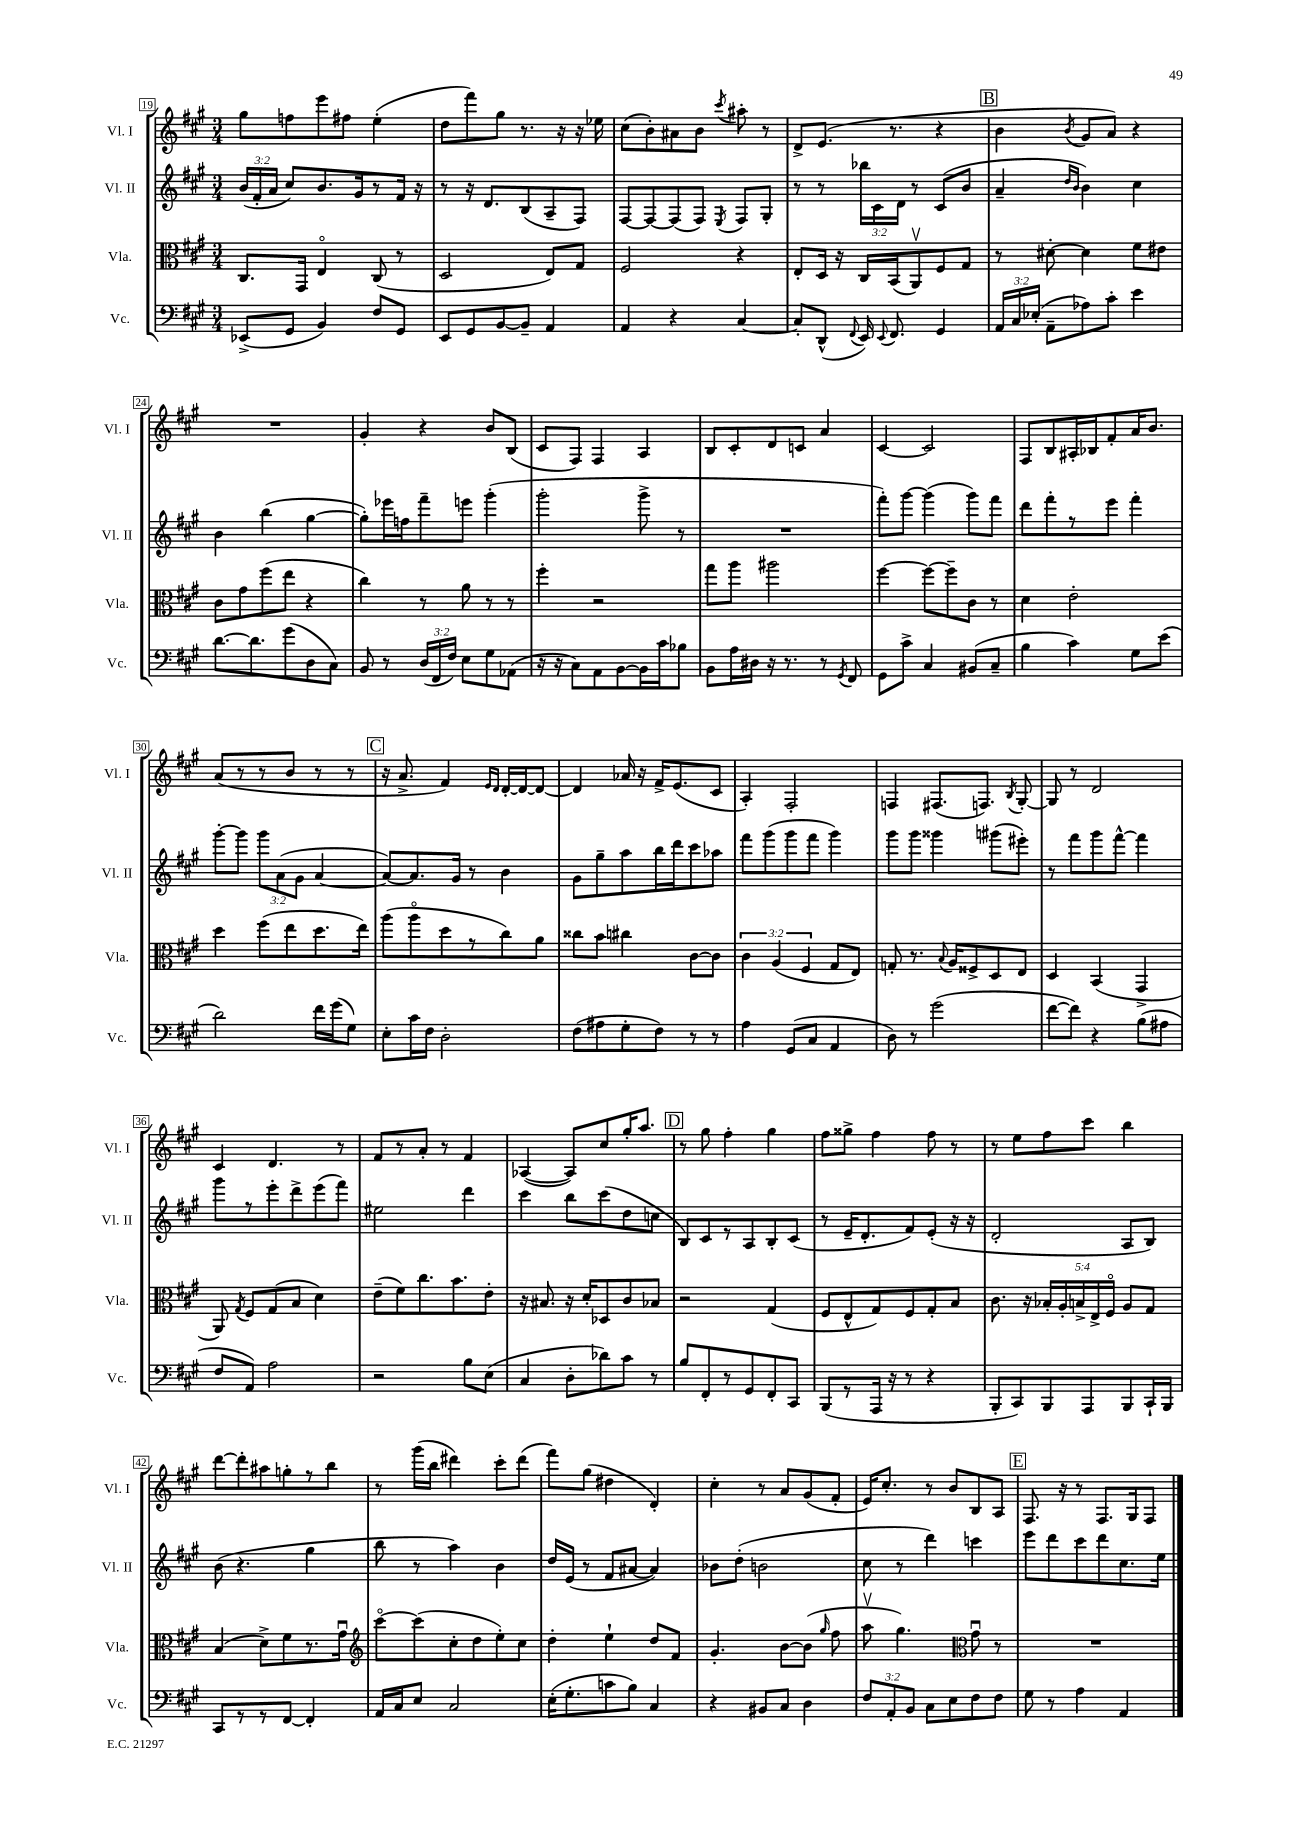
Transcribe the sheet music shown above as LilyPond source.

<<
\new StaffGroup <<
\new Staff = "s0" \with { instrumentName = "Vl. I" shortInstrumentName = "Vl. I" } {
    \clef treble \key a \major \numericTimeSignature \time 3/4
    \autoBeamOff gis''8[ f''8 e'''8 fis''8] e''4-.( |
    d''8[ fis'''8) gis''8] r8. r16 r16 ees''16 |
    cis''8[( b'8-.) ais'8 b'8] \acciaccatura { cis'''8 } ais''8-. r8 |
    d'8[-> e'8.]( r8. r4 |
    \mark \markup { \box "B" } b'4 \acciaccatura { b'8 } gis'8[ a'8]) r4 |
    R2. |
    gis'4-. r4 b'8[ b8]( |
    cis'8[ fis8]) fis4 a4 |
    b8[ cis'8-. d'8 c'8] a'4 |
    cis'4~ cis'2 |
    fis8[ b8 ais16-. bes16 fis'8-. a'16 b'8.] |
    a'8[( r8 r8 b'8] r8 r8 |
    \mark \markup { \box "C" } r16 a'8.-> fis'4) \grace { e'16[ d'16] } d'16[~-. d'16~ d'8]~ |
    d'4 aes'16 r16 fis'16[-> e'8.( cis'8] |
    a4-.) fis2-. |
    f4 fis8.[( f8.]) \acciaccatura { b8 } gis8~-. |
    gis8 r8 d'2 |
    cis'4 d'4. r8 |
    fis'8[ r8 a'8]-. r8 fis'4 |
    aes4~( aes8[) cis''8 gis''16-. a''8.] |
    \mark \markup { \box "D" } r8 gis''8 fis''4-. gis''4 |
    fis''8[ gisis''8]-> fis''4 fis''8 r8 |
    r8 e''8[ fis''8 cis'''8] b''4 |
    d'''8[~ d'''8-. ais''8 g''8-. r8 b''8] |
    r8 gis'''16[( b''16] dis'''4) cis'''8[-. dis'''8]( |
    fis'''8[) gis''8]( dis''4 d'4-.) |
    cis''4-. r8 a'8[ gis'8( fis'8]-. |
    e'16[) cis''8.]-. r8 b'8[ b8 a8] |
    \mark \markup { \box "E" } fis8. r16 r8 fis8.[ gis16 fis8] \bar "|." |
}
\new Staff = "s1" \with { instrumentName = "Vl. II" shortInstrumentName = "Vl. II" } {
    \clef treble \key a \major \numericTimeSignature \time 3/4 \override Staff.TupletNumber.text = #tuplet-number::calc-fraction-text
    \autoBeamOff \tuplet 3/2 { b'16[( fis'16-. a'16] } cis''8[) b'8. gis'16 r8 fis'16] r16 |
    r8 r16 d'8.[ b8( a8-- fis8]) |
    fis8[~ fis8~ fis8( fis8]) \acciaccatura { e8 } fis8[ gis8]-. |
    r8 r8 \tuplet 3/2 { bes''16[ cis'16 d'16] } r8 cis'8[( b'8] |
    \mark \markup { \box "B" } a'4-- \grace { d''16[ b'16] } b'4) cis''4 |
    b'4 b''4( gis''4~ |
    gis''8[-.) ees'''16 f''16 fis'''8-- e'''8] gis'''4-.( |
    gis'''2-. gis'''8-> r8 |
    R2. |
    fis'''8[-.) gis'''8]~ gis'''4( gis'''8[) fis'''8] |
    d'''8[ fis'''8-. r8 e'''8] fis'''4-. |
    gis'''8[~-. gis'''8] \tuplet 3/2 { gis'''8[ a'8( gis'8] } a'4~ |
    \mark \markup { \box "C" } a'8[~) a'8. gis'16] r8 b'4 |
    gis'8[ gis''8-- a''8 b''16 d'''16 cis'''8 aes''8] |
    fis'''8[ gis'''8( gis'''8 fis'''8] gis'''4) |
    gis'''8[ gis'''8] gisis'''4 gis'''8[( eis'''8]-.) |
    r8 fis'''8[ gis'''8 fis'''8]~-^ fis'''4 |
    gis'''8[ r8 e'''8-. d'''8-> e'''8( fis'''8]) |
    eis''2 d'''4 |
    cis'''4 b''8[ cis'''8( d''8 c''8] |
    \mark \markup { \box "D" } b8[) cis'8 r8 a8 b8-. cis'8]( |
    r8 e'16[-- d'8.-. fis'8) e'8]-.( r16 r16 |
    d'2-. a8[ b8]) |
    b'8( r4. gis''4 |
    b''8 r8 a''4) b'4 |
    d''16[ e'16]( r8 fis'8[ ais'8]~ ais'4) |
    bes'8[ d''8]-.( b'2 |
    cis''8 r8 d'''4) c'''4 |
    \mark \markup { \box "E" } e'''8[ d'''8 cis'''8 d'''8 cis''8. e''16] \bar "|." |
}
\new Staff = "s2" \with { instrumentName = "Vla." shortInstrumentName = "Vla." } {
    \clef alto \key a \major \numericTimeSignature \time 3/4 \override Staff.TupletNumber.text = #tuplet-number::calc-fraction-text
    \autoBeamOff cis8.[ gis,16] e4\flageolet cis8( r8 |
    d2 e8[) gis8] |
    fis2 r4 |
    e8[-. d16] r16 cis16[ b,16( a,8\upbow) fis8 gis8] |
    \mark \markup { \box "B" } r8 dis'8~-. dis'4 fis'8[ eis'8] |
    cis'8[ gis'8 fis''8( e''8] r4 |
    cis''4) r8 a'8 r8 r8 |
    fis''4-. r2 |
    gis''8[ a''8] ais''2 |
    fis''4~ fis''8[~ fis''8-- cis'8] r8 |
    d'4 e'2-. |
    d''4 fis''8[( e''8 d''8. e''16]) |
    \mark \markup { \box "C" } a''8[( a''8\flageolet d''8 r8 cis''8) a'8] |
    cisis''8[ b'8] cis''4 cis'8[~ cis'8] |
    \tuplet 3/2 { cis'4 a4( fis4 } gis8[ e8]) |
    g8-. r8. \appoggiatura { b8 } a16[ fisis8-> d8 e8] |
    d4 b,4( gis,4-> |
    a,8) \acciaccatura { gis8 } fis8[ gis8( b8] d'4) |
    e'8[--( fis'8) cis''8. b'8. e'8]-. |
    r16 bis8. r16 d'16[-. des8 cis'8 bes8] |
    \mark \markup { \box "D" } r2 gis4( |
    fis8[ e8-^ gis8) fis8 gis8-. b8] |
    cis'8. r16 \tuplet 5/4 { bes16[-. a16-. b16-> e16-> fis16]\flageolet } a8[ gis8] |
    b4( d'8[->) fis'8 r8. gis'16]\downbow |
    \clef treble cis'''8[~\flageolet cis'''8( cis''8-. d''8 e''8-.) cis''8] |
    d''4-. e''4-! d''8[ fis'8] |
    gis'4.-. b'8[~ b'8]( \grace { gis''16 } fis''8 |
    a''8\upbow gis''4.) \clef alto gis'8\downbow r8 |
    \mark \markup { \box "E" } R2. \bar "|." |
}
\new Staff = "s3" \with { instrumentName = "Vc." shortInstrumentName = "Vc." } {
    \clef bass \key a \major \numericTimeSignature \time 3/4 \override Staff.TupletNumber.text = #tuplet-number::calc-fraction-text
    \autoBeamOff ees,8[->( gis,8] b,4) fis8[ gis,8] |
    e,8[ gis,8 b,8~ b,8]-- a,4 |
    a,4 r4 cis4~ |
    cis8[-. d,8]-^( \appoggiatura { fis,8 } e,16) \appoggiatura { e,8 } fis,8. gis,4 |
    \mark \markup { \box "B" } \tuplet 3/2 { a,16[ cis16 ees16]-.( } a,8[-- aes8) cis'8]-. e'4 |
    d'8.[~ d'8. gis'8( d8 cis8]) |
    b,8 r8 \tuplet 3/2 { d16[( fis,16 fis16]) } e8[ gis8 aes,8]( |
    r16 r16 cis8[) a,8 b,8~ b,16 cis'16 bes8] |
    b,8[ a16 dis16] r16 r8. r8 \acciaccatura { gis,8 } fis,8 |
    gis,8[ cis'8]-> cis4 bis,8[( cis8]-- |
    b4 cis'4) gis8[ e'8]( |
    d'2) fis'16[ gis'16( gis8]) |
    \mark \markup { \box "C" } e8[-. cis'16 fis16] d2-. |
    fis8[( ais8 gis8-. fis8]) r8 r8 |
    a4 gis,8[( cis8] a,4 |
    d8) r8 gis'2( |
    fis'8[~ fis'8]) r4 b8[( ais8] |
    fis8[ a,8]) a2 |
    r2 b8[ e8]( |
    cis4 d8[-. des'8) cis'8] r8 |
    \mark \markup { \box "D" } b8[ fis,8-. r8 gis,8 fis,8-. cis,8] |
    b,,8[( r8 a,,16] r16 r8 r4 |
    b,,8[-. cis,8) b,,8 a,,8 b,,8 cis,16-! b,,16] |
    cis,8[ r8 r8 fis,8]~ fis,4-. |
    a,16[ cis16 e8] cis2 |
    e16[-.( gis8.-. c'8 b8]) cis4 |
    r4 bis,8[ cis8] d4 |
    \tuplet 3/2 { fis8[ a,8-. b,8] } cis8[ e8 fis8 fis8] |
    \mark \markup { \box "E" } gis8 r8 a4 a,4 \bar "|." |
}
>>
>>
\layout { \context { \Score currentBarNumber = #19 \override BarNumber.stencil = #(make-stencil-boxer 0.1 0.3 ly:text-interface::print) } }
